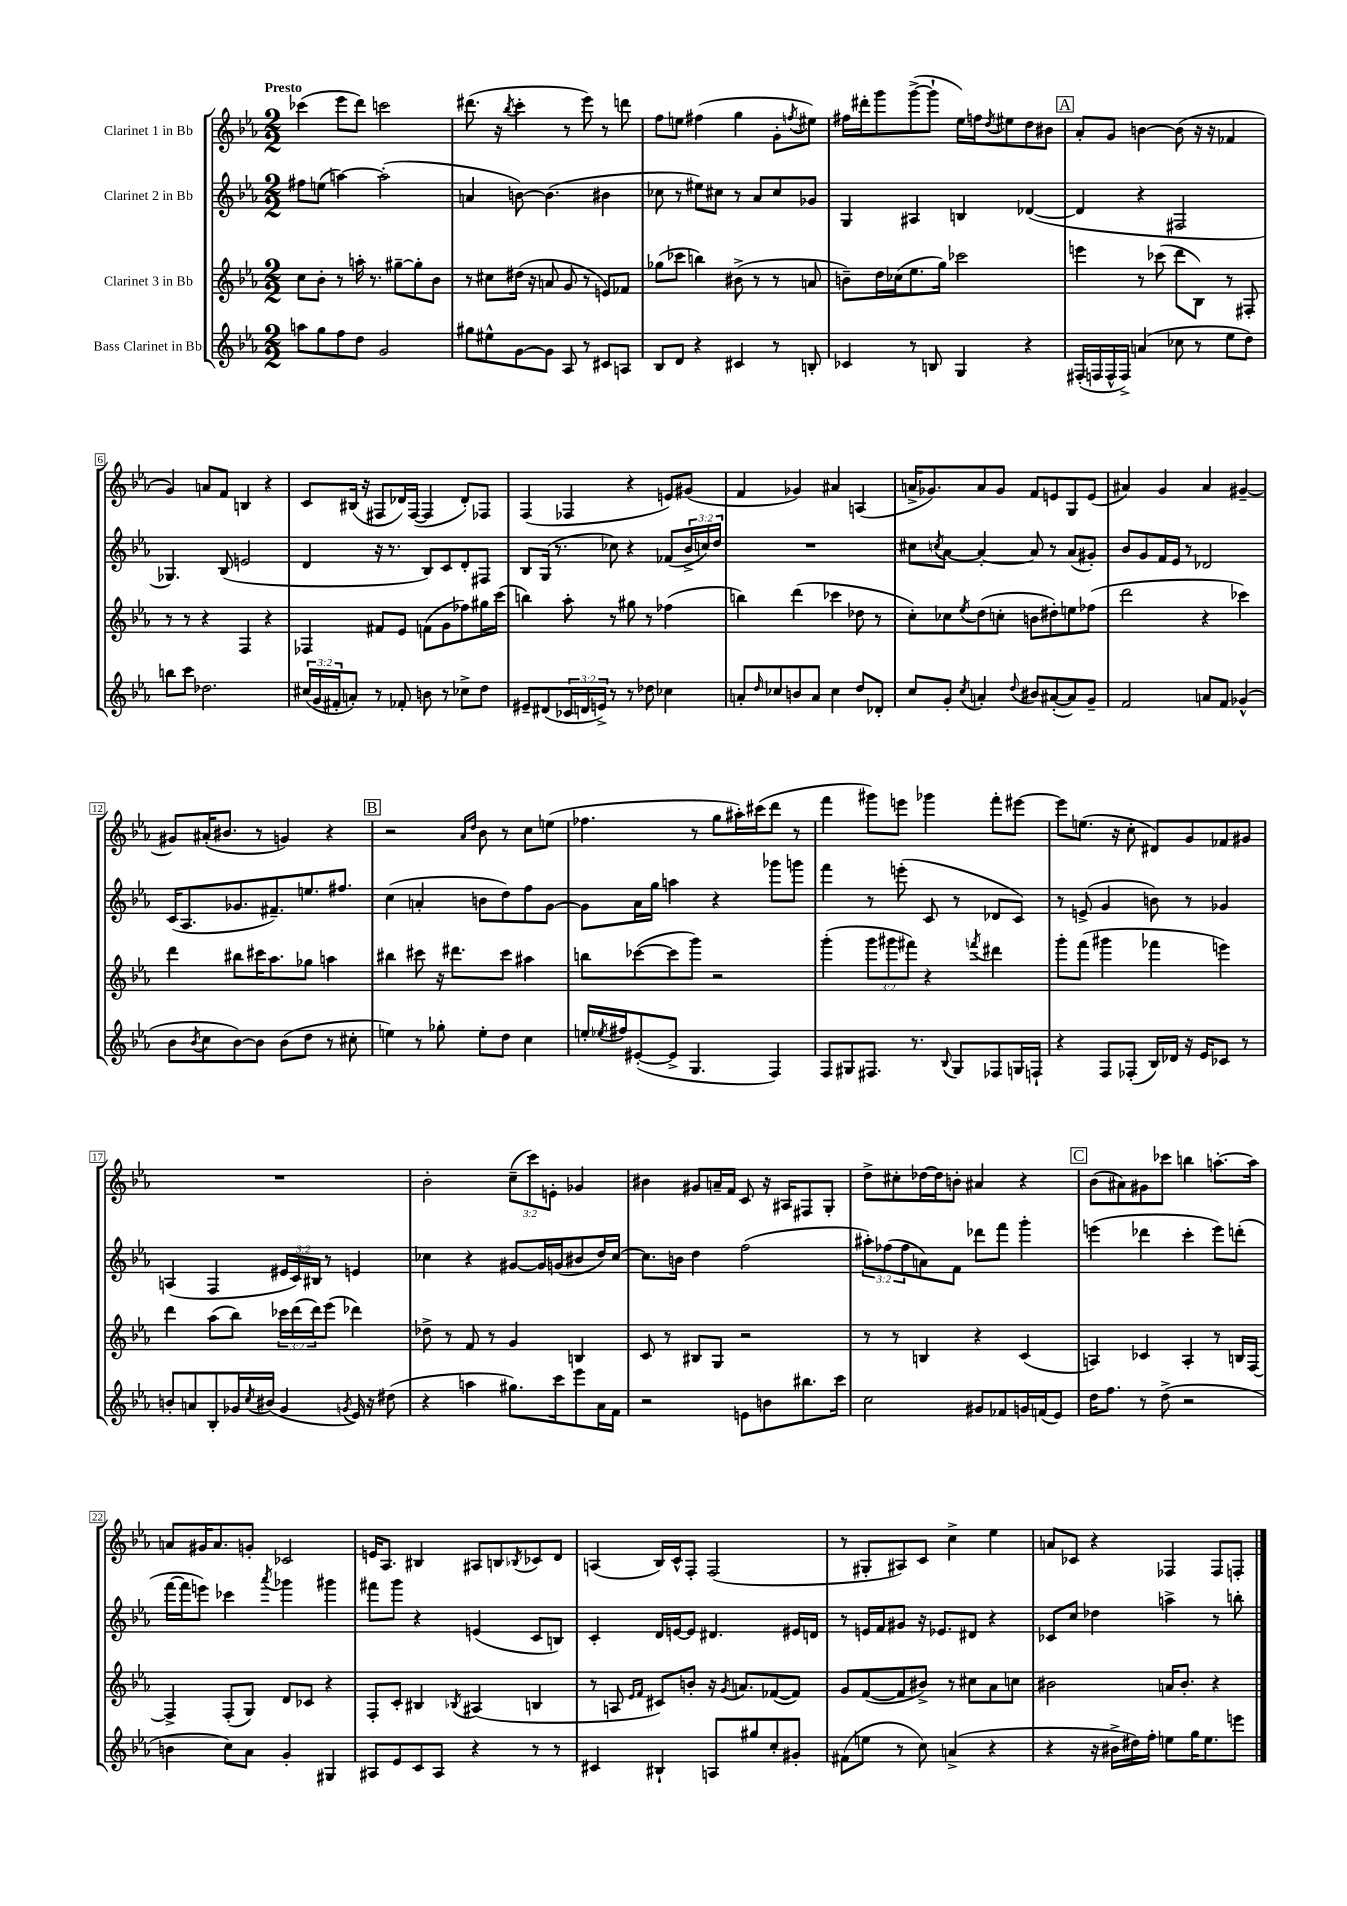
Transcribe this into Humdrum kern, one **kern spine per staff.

**kern	**kern	**kern	**kern
*part4	*part3	*part2	*part1
*staff4	*staff3	*staff2	*staff1
*I"Bass Clarinet in Bb	*I"Clarinet 3 in Bb	*I"Clarinet 2 in Bb	*I"Clarinet 1 in Bb
*clefG2	*clefG2	*clefG2	*clefG2
*k[b-e-a-]	*k[b-e-a-]	*k[b-e-a-]	*k[b-e-a-]
*M2/2	*M2/2	*M2/2	*M2/2
=1	=1	=1	=1
!	!	!	!LO:TX:a:B:t=Presto
8aan\L	8cc\L	8ff#X\L	(4ccc-X\
8gg\	8b-'\J	(8een\J	.
8ff\	8r	[4aan\)	8eee-\L
8dd\J	16aan'\	.	8ddd\J)
.	8.r	.	.
2g/	.	(2aa'\]	2cccn\
.	[8gg#X~\L	.	.
.	8gg#'\]	.	.
.	8b-\J	.	.
=2	=2	=2	=2
8gg#X\L	8r	4an/	(8.ddd#X\
8ee#X^^\	8cc#X\L	.	.
.	.	.	16r
.	.	.	8qbb-/
[8g\	(16dd#X\Jk	[8bn\)	4ccc'\
.	16r	.	.
8g\J]	8an/	(4.b\]	.
8A-/	8g/	.	8r
8r	8r	.	8eee-\)
8c#X/L	8en/L)	4b#X\	8r
8An/J	8f-X/J	.	8dddn\
=3	=3	=3	=3
8B-/L	(8gg-X\L	8cc-X\	8ff\L
8d/J	8ccc-X\J	8r	8een\J
4r	4bbn\)	8ee#X\L)	(4ff#X\
.	.	8cc#X\J	.
4c#X/	(8b#X^\	8r	4gg\
.	8r	8a-/L	.
8r	8r	8cc#/	8g'\L
.	.	.	8qffn/
8Bn'/	8an/	8g-X/J	8ee#X\J)
=4	=4	=4	=4
4c-X/	8bn~\L)	4G/	16ff#X\LL
.	.	.	16ddd#X'\J
.	16dd\L	.	8ggg\
.	(16cc-X\J	.	.
8r	8.ee-\	4A#X/	([8ggg^\
8Bn/	.	.	8ggg`\J]
.	16gg\Jk)	.	.
4G/	2ccc-X\	4Bn/	16ee-\LL)
.	.	.	16ffn\J
.	.	.	8qdd/
.	.	.	8ee#X\
4r	.	([4d-X/	8dd\
.	.	.	8b#X\J
!!LO:REH:place=s1:t=A
=5	=5	=5	=5
(16F#X'/LL	4eeen\	4d-/]	8a-'/L
16Fn/	.	.	.
16F^^/	.	.	8g/J
16F^/JJ)	.	.	.
(4an/	8r	4r	[4bn\
.	(8ccc-X\	.	.
8cc-X\	8ddd\L	2F#X/	(8b\]
8r	8B-\J)	.	16r
.	.	.	16r
8ee-\L	8r	.	4f-X/
8dd\J)	8F#X'/	.	.
!!LO:LB:g=z
=6	=6	=6	=6
8bbn\L	8r	4.G-X/)	4g/)
8ccc\J	8r	.	.
2.dd-X\	4r	.	8an/L
.	.	(8B-/	8f/J
.	4F/	2en/	4Bn/
.	4r	.	4r
=7	=7	=7	=7
(24cc#X/LL	4F-X/	4d/	8c/L
24g/	.	.	.
24f#X'/J	.	.	.
8an'/J)	.	.	(16B#X/Jk
.	.	.	16r
8r	8f#X/L	16r	8F#X/L
.	.	8.r	.
8f-X'/	8e-/J	.	16d-X/L)
.	.	.	([16F#/JJ
8bn\	(8fn\L	8B-/L)	4F#/]
8r	8g\	8c/	.
8cc-X^\L	8ff-X\)	8d'/	8d-'/L)
8dd\J	16gg#X\L	8F#X/J	8F-X/J
.	(16ccc\JJ	.	.
=8	=8	=8	=8
8e#X~/L	4bbn\)	8B-/L	(4F/
(8d#X/	.	(16G/Jk	.
.	.	8.r	.
24c-X/L	8aa-'\	.	4F-X/
24dn/	.	.	.
24en^/JJ)	.	.	.
8r	8r	8cc-X\)	.
8r	8gg#X\	4r	4r
8dd-X\	8r	.	.
4cc-X\	(4ff-X\	(8f-X/L	8en/L)
.	.	24b-^/L	(8g#X/J
.	.	24ccn/)	.
.	.	24dd/JJ	.
=9	=9	=9	=9
8an'/L	4bbn\)	1r	4f/
16qqdd/	.	.	.
8cc-X/	.	.	.
8bn/	(4ddd\	.	4g-X/)
8a/J	.	.	.
4cc-\	4ccc-X\	.	4a#X/
8dd/L	8dd-X\	.	(4An/
8d-X'/J	8r	.	.
=10	=10	=10	=10
8cc/L	8cc'\L)	8cc#X\L	16an^/KL
.	.	.	8.g-X/)
.	.	8qccn/	.
8g'/J	8cc-X\	[8a-\J	.
8qcc/	8qee-/	.	.
4an'/	(8dd\	4a-'/_	8a/
.	8ccn'\J	.	8g-/J
8qqdd/	.	.	.
8b#X/L	8bn\L	8a-/]	8f/L
([8a#X'/	8dd#X'\)	8r	8en/
8a#/])	8een\	(8a-/L	8G/
8g~/J	(8ff-X\J	8g#X'/J)	(8e/J
=11	=11	=11	=11
2f/	2ddd\	8b-/L	4a#X/)
.	.	8g/	.
.	.	16f/L	4g/
.	.	16e-/JJ	.
.	.	8r	.
8an/L	4r	2d-X/	4a#/
8f/J	.	.	.
(4g-X^^/	4ccc-X\)	.	[4g#X~/
!!LO:LB:g=z
=12	=12	=12	=12
8b-\L	4ddd\	(16c/KL	8g#X/L]
.	.	8.A-/	.
8qb-/	.	.	.
8cc\	.	.	(16a#X'/K
.	.	.	8.b#X/J
[8b-\)	8bb#X\L	8.g-X/	.
8b-\J]	16ccc#X\K	.	8r
.	8.aa-\	8.f#X~/)	.
(8b-\L	.	.	4gn/)
8dd\J	8gg-X\J	8.een/	.
8r	4aan\	.	4r
.	.	8.ff#X/J	.
8cc#X'\	.	.	.
!!LO:REH:place=s1:t=B
=13	=13	=13	=13
4een\)	4bb#X\	(4cc\	2r
8r	8ccc#X\	4an'/	.
8gg-X'\	16r	.	.
.	8.ddd#X\L	.	.
.	.	.	16qqa-/LL
.	.	.	16qqdd/JJ
8ee'\L	.	8bn\L	8b-\
8dd\J	8ccc#\J	8dd\)	8r
4cc\	4aa#X\	8ff\	8cc\L
.	.	[8g\J	(8een\J
=14	=14	=14	=14
16een'/LL	8bbn\L	8g\L]	4.ff-X\
8qee-X/	.	.	.
16ff#X/J	.	.	.
([8e#X'/	([8ccc-X\	16a-\L	.
.	.	16gg\JJ	.
8e#^/J]	8ccc-\]	4aan\	.
4.G/	8ggg\J)	.	8r
.	2r	4r	8gg\L
.	.	.	16aa#X'\L)
.	.	.	(16ccc#X\J
4F/)	.	8ggg-X\L	8ddd\J
.	.	8gggn\J	8r
=15	=15	=15	=15
8F/L	(4ggg'\	4fff\	4fff\
8G#X/	.	.	.
8.F#X/J	12ggg\L	8r	8ggg#X\L)
.	12ggg#X\	.	.
.	.	(8eeen'\	8eeen\J
.	12fff#X\J)	.	.
8.r	.	.	.
.	4r	8c/	4ggg-X\
8qqB-/	.	.	.
8G#/L	.	8r	.
.	8qfffn/	.	.
8F-X/	4ddd#X\	8d-X/L	8fff'\L
16Gn/L	.	8c/J)	[8eee#X\J
16Fn`/JJ	.	.	.
=16	=16	=16	=16
4r	8ggg'\L	8r	8eee#\L]
.	(8fff\J	(8en^/	(8.een\J
8F/L	4ggg#X\	4g/	.
.	.	.	16r
(8F-X'/J	.	.	8cc'\
16B-/LL)	4fff-X\	8bn\)	8d#X/L)
16d-X/JJ	.	.	.
16r	.	8r	8g/
16e-/KL	.	.	.
8c-X/J	4eeen\)	4g-X/	8f-X/
8r	.	.	8g#X/J
!!LO:LB:g=z
=17	=17	=17	=17
8bn'/L	4ddd\	(4An/	1r
8an/	.	.	.
8B-'/	(8aa-\L	4F/	.
16g-X/L	8bb-\J)	.	.
8qcc/	.	.	.
(16b#X/JJ	.	.	.
4g-/	24ccc-X\LL	24e#X/LL	.
.	(24ddd\	24c/)	.
.	24ddd\J)	24B#X/JJ	.
.	(8eee-\J	8r	.
8qgn/	.	.	.
16e-/)	4ddd-X\)	4en/	.
16r	.	.	.
(8dd#X\	.	.	.
=18	=18	=18	=18
4r	8dd-X^\	4cc-X\	2b-'\
.	8r	.	.
4aan\	8f/	4r	.
.	8r	.	.
8.gg#X\L)	4g/	[8g#X/L	(12cc~\L
.	.	.	12ccc\)
.	.	16g#/L]	.
.	.	.	12en'\J
16ccc\k	.	(16gn/J	.
8eee-\	4Bn/	8b#X/	4g-X/
16a-\L	.	16dd/L)	.
16f\JJ	.	[16cc-/JJ	.
=19	=19	=19	=19
2r	8c/	8.cc-\L]	4b#X\
.	8r	.	.
.	.	16bn\Jk	.
.	8B#X/L	4dd\	8g#X/L
.	8G/J	.	16an~/L
.	.	.	16f/JJ
8en\L	2r	(2ff\	8c/
8bn\	.	.	16r
.	.	.	16A#X/KL
8.bb#X\	.	.	8F#X/
.	.	.	8G'/J
16ccc\Jk	.	.	.
=20	=20	=20	=20
2cc\	8r	12aa#X'\L)	8dd^\L
.	.	(12ff-X\	.
.	8r	.	8cc#X'\
.	.	12ff-\	.
.	4Bn/	8an\)	[16dd-X\L
.	.	.	16dd-\J]
.	.	8f\J	8bn'\J
8g#X/L	4r	8ddd-X\L	4a#X/
8f-X/	.	8fff\J	.
16gn/L	(4c/	4ggg'\	4r
(16fn/J	.	.	.
8e-/J)	.	.	.
!!LO:REH:place=s1:t=C
=21	=21	=21	=21
16dd\KL	4An/)	(4eeen\	(8b-\L
8.ff\J	.	.	.
.	.	.	8a#X\)
8r	4c-X/	4ddd-X\	8g#X\
(8dd^\	.	.	8ccc-X\J
2r	4A'/	4ccc'\	4bbn\
.	8r	8eee\L)	[8.aan'\L
.	16Bn/LL	(8dddn'\J	.
.	[16F/JJ	.	16aa\Jk]
!!LO:LB:g=z
=22	=22	=22	=22
4bn\	4F^/]	[16fff\LL	8an/L
.	.	16fff\J]	.
.	.	8eeen\J)	16g#X/K
.	.	.	8.a/
8cc\L)	(8F'/L	4ccc-X\	.
8a-\J	8G/J)	.	8gn'/J
.	.	8qaaa-/	.
4g'/	8d/L	4ggg-X\	2c-X/
.	8c-X/J	.	.
4G#X/	4r	4ggg#X\	.
=23	=23	=23	=23
8A#X/L	8F'/L	8fff#X\L	16en/KL
.	.	.	8.A-/J
8e-/	8c'/J	8ggg\J	.
8c/	4B#X/	4r	4B#X/
8A#/J	.	.	.
.	8qB-X/	.	.
4r	(4A#X/	(4en/	8A#X/L
.	.	.	8Bn/
.	.	.	8qB-X/
8r	4Bn/	8c/L	8c-X/
8r	.	8Bn/J)	8d/J
=24	=24	=24	=24
4c#X/	8r	4c'/	(4An/
.	8An/	.	.
.	16qqe-/LL	.	.
.	16qqf/JJ	.	.
4B#X`/	8c#X/L)	16d/LL	16B-/LL)
.	.	[16en/J	16c^^/J
.	8bn'/J	8e/J]	8F'/J
8An/L	16r	4.d#X/	(2F/
.	8qg/	.	.
.	8.an/L	.	.
8gg#X/	.	.	.
8cc'/	([8f-X/	.	.
8g#X'/J	8f-/J])	16e#X/LL	.
.	.	16dn/JJ	.
=25	=25	=25	=25
(8f#X\L	8g/L	8r	8r
8een\J	([8f/	16en/LL	8G#X'/L
.	.	16f/J	.
8r	8f/]	8g#X/J	8A#X/)
8cc\)	8b#X^/J)	16r	8c/J
.	.	8.e-X/L	.
(4an^/	8r	.	4cc^\
.	8cc#X\L	8d#X/J	.
4r	8a-\	4r	4ee-\
.	8ccn\J	.	.
=26	=26	=26	=26
4r	2b#X\	8c-X/L	8an/L
.	.	8cc/J	8c-X/J
16r	.	4dd-X\	4r
16b#X^\LL	.	.	.
16dd#X\)	.	.	.
16ff'\JJ	.	.	.
8een\L	16an/KL	4aan^\	4F-X/
.	8.b#'/J	.	.
16gg\K	.	.	.
8.ee\	.	.	.
.	4r	8r	8F-/L
8eeen\J	.	8bbn'\	8Fn'/J
==	==	==	==
*-	*-	*-	*-
